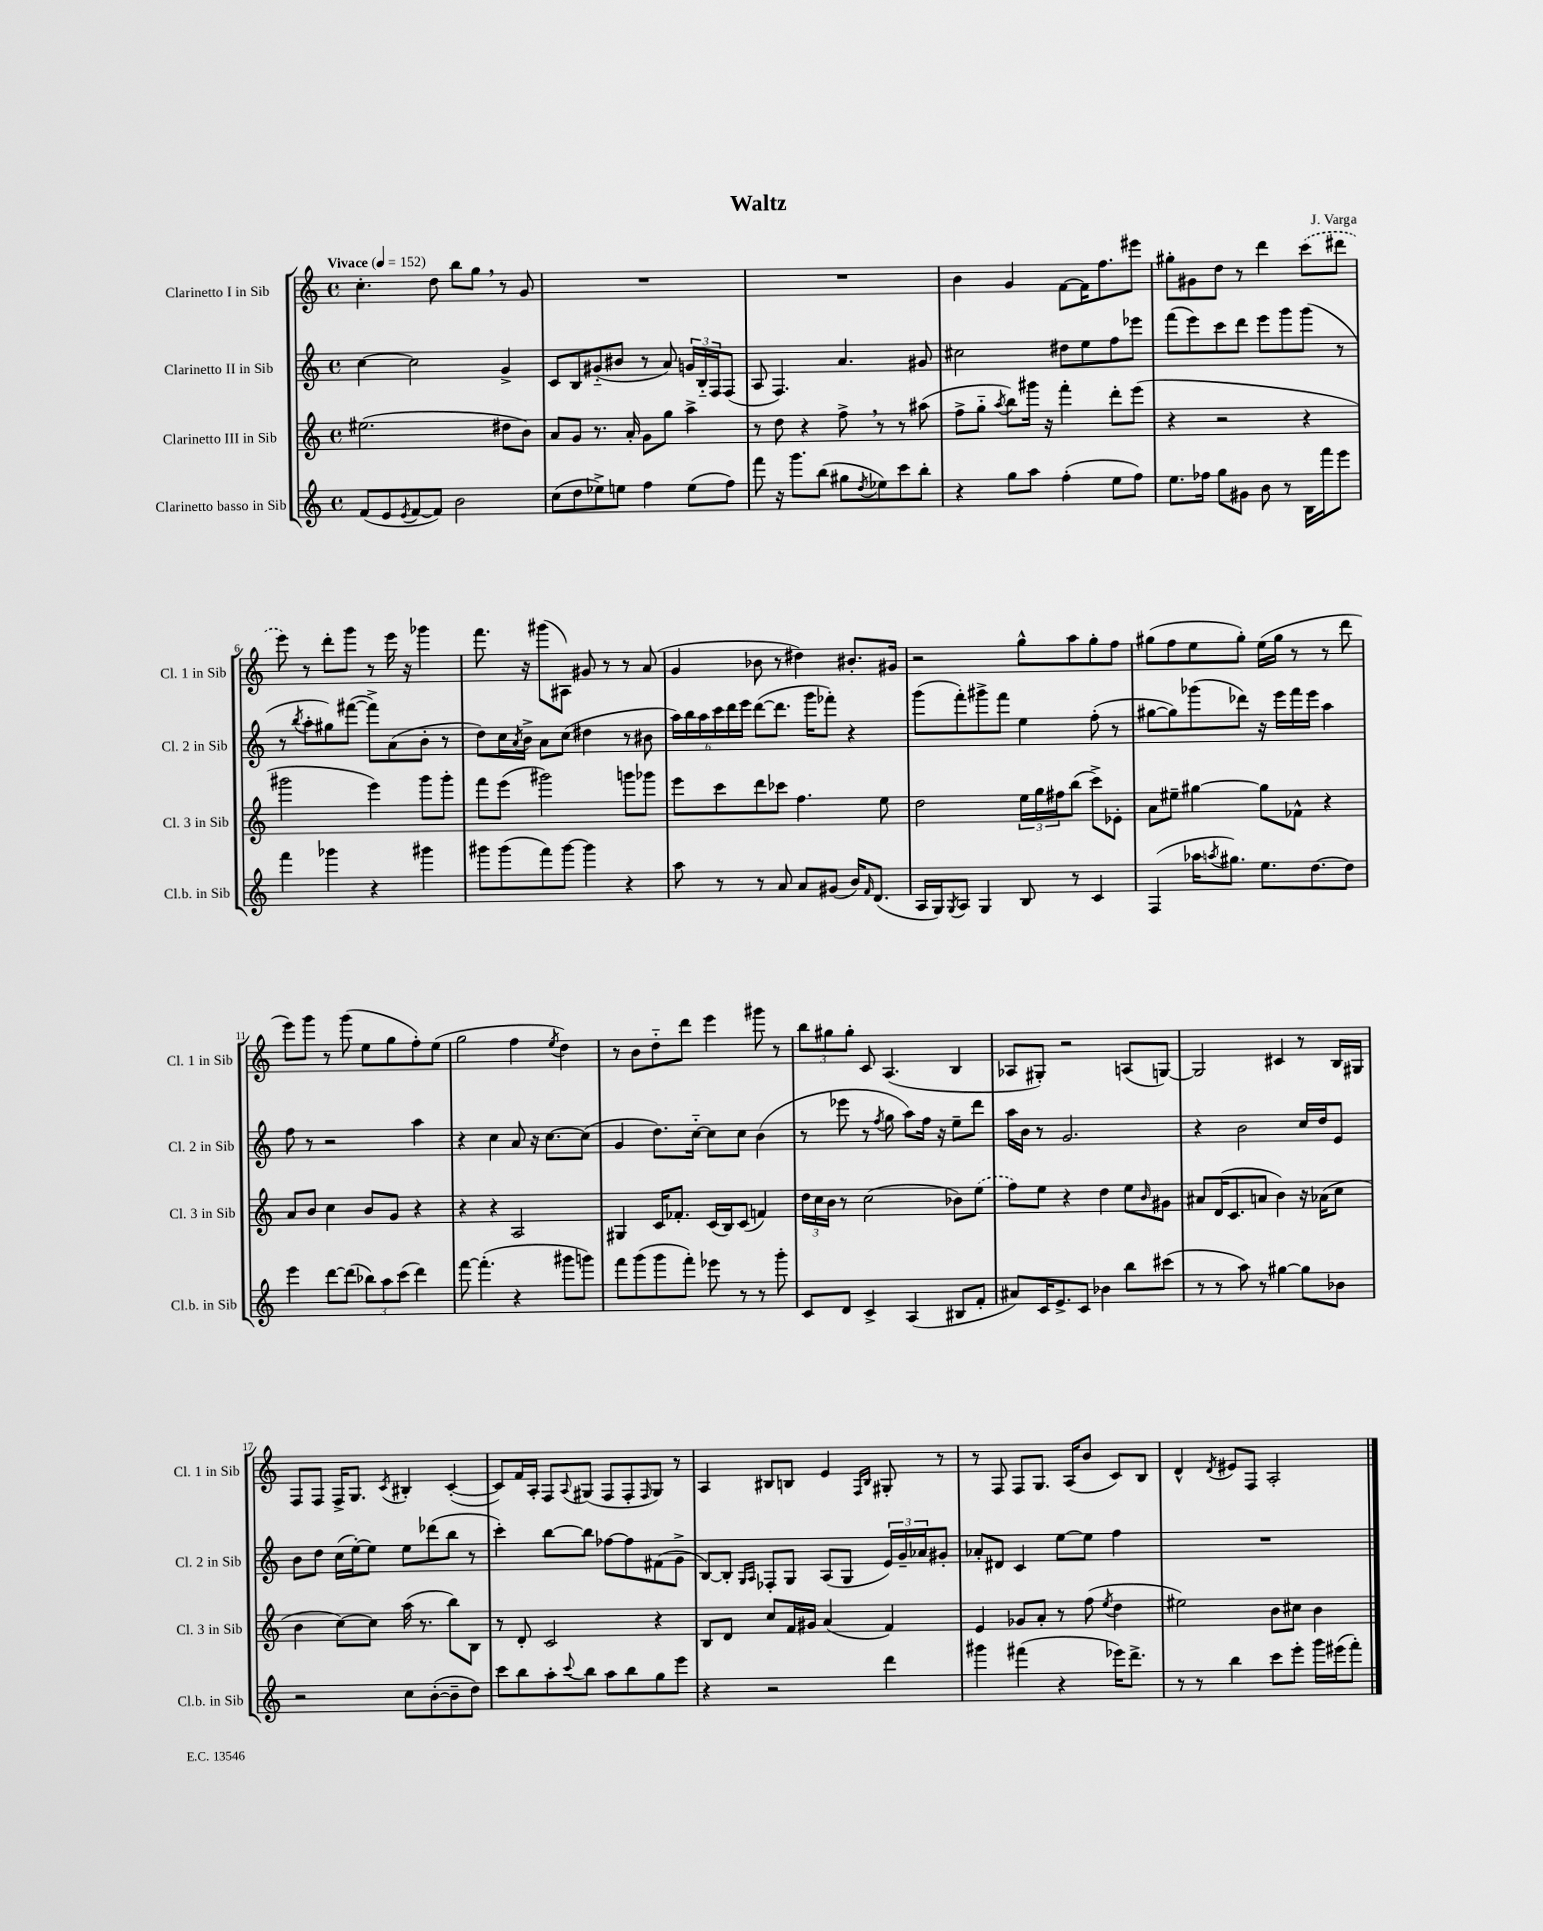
\header { title = "Waltz" composer = "J. Varga" }
<<
\new StaffGroup <<
\new Staff = "s0" \with { instrumentName = "Clarinetto I in Sib" shortInstrumentName = "Cl. 1 in Sib" } {
    \clef treble \key c \major \defaultTimeSignature \time 4/4 \tempo "Vivace" 4 = 152
    c''4.-. d''8 b''8 g''8 \breathe r8 g'8 |
    R1 |
    R1 |
    b'4 g'4 f'8~ f'16 f''8. eis'''8 |
    gis''8-. gis'8 d''8 r8 d'''4 \once \slurDashed c'''8( dis'''8 |
    e'''8) r8 d'''8-. g'''8 r8 e'''16 r16 ges'''4 |
    f'''8. r16 gis'''8( ais8) gis'8 r8 r8 a'8( |
    g'4 bes'8 r8 dis''4) bis'8.-. gis'16 |
    r2 g''8-^ a''8 g''8-. f''8 |
    gis''8( f''8 e''8 gis''8-.) e''16( gis''16 r8 r8 d'''8 |
    e'''8) g'''8 r8 g'''8( e''8 g''8 f''8-.) e''8( |
    g''2 f''4 \acciaccatura { e''8 } d''4) |
    r8 b'8 d''8-_ d'''8 e'''4 gis'''8 r8 |
    \tuplet 3/2 { b''8 gis''8 gis''8-. } c'8 a4.( b4 |
    aes8 gis8-.) r2 a8( g8~) |
    g2 cis'4 r8 b16 gis16 |
    f8 f8 f16-> g8. \acciaccatura { c'8 } bis4-. c'4~-.( |
    c'8) f'16 a16-. f8 \appoggiatura { a8 } gis8( f8 f8-. \grace { f16 } gis8) r8 |
    a4 bis8 b8 e'4 \grace { f16 b16 } gis8-. r8 |
    r8 f8 f8 g8. a16( b'8 c'8) b8 |
    d'4-^ \acciaccatura { d'8 } eis'8 f8 a2-. \bar "|." |
}
\new Staff = "s1" \with { instrumentName = "Clarinetto II in Sib" shortInstrumentName = "Cl. 2 in Sib" } {
    \clef treble \key c \major \defaultTimeSignature \time 4/4
    c''4~ c''2 g'4-> |
    c'8 b8 gis'8-_( bis'8 r8 a'8) \tuplet 3/2 { g'16 b16-_ f16 } f8( |
    a8 f4.) a'4. gis'8 |
    cis''2 dis''8 e''8 f''8 ees'''8 |
    f'''8( e'''8) c'''8 d'''8 e'''8 g'''8 g'''8( r8 |
    r8 \acciaccatura { b''8 } a''8-. gis''8) fis'''8~( fis'''8->) a'8( b'8-. r8 |
    d''8) c''16 \acciaccatura { a'8 } b'16-> a'8 c''8( dis''4 r8 bis'8 |
    \tuplet 6/4 { a''16) b''16 a''16 c'''16 d'''16 e'''16 } d'''8~( d'''8. g'''16 fes'''8-.) r4 |
    g'''8( f'''8-.) gis'''8-> f'''8 e''4 f''8-.( r8 |
    gis''8~ gis''8) ges'''8( des'''8) r16 e'''16 f'''16 e'''16 a''4 |
    f''8 r8 r2 a''4 |
    r4 c''4 a'8 r16 c''8.~ c''8( |
    g'4 d''8.) c''16~-_ c''8 c''8 b'4( |
    r8 ees'''8 r8 \acciaccatura { f''8 } g''8 a''8) f''16 r16 e''8-- d'''8 |
    a''16 b'16 r8 g'2. |
    r4 b'2 c''16 d''16 e'8 |
    b'8 d''8 c''16( e''16~-.) e''8 e''8 des'''8( b''8 r8 |
    c'''4-.) b''8~ b''8 fes''8~ fes''8 fis'8( g'8-> |
    b8~) b8-. \grace { g16 a16 } fes8-. g8 a8( g8 \tuplet 3/2 { e'16) g'16-- aes'16 } gis'8-. |
    aes'8-. dis'8 c'4 e''8~ e''8 f''4 |
    R1 \bar "|." |
}
\new Staff = "s2" \with { instrumentName = "Clarinetto III in Sib" shortInstrumentName = "Cl. 3 in Sib" } {
    \clef treble \key c \major \defaultTimeSignature \time 4/4
    eis''2.( dis''8 b'8) |
    a'8 g'8 r8. a'16-. g'8 g''8 a''4-> |
    r8 d''8 r4 f''8-> \breathe r8 r8 ais''8( |
    f''8-> g''8-_ \acciaccatura { a''8 } b''8) gis'''16 r16 f'''4-. d'''8-. e'''8( |
    r4 r2 r4 |
    gis'''2 e'''4) gis'''8 gis'''8-. |
    f'''8 e'''8( gis'''2) g'''8 ges'''8 |
    e'''8 c'''8 d'''8 ces'''8 f''4. e''8 |
    d''2 \tuplet 3/2 { e''16 g''16 fis''16 } b''8( c'''8->) ees'8-. |
    a'8 eis''8-- gis''4~ gis''8 fes'8-^ r4 |
    a'8 b'8 c''4 b'8 g'8 r4 |
    r4 r4 a2 |
    gis4 c'16 fes'8.-. c'16( b16) c'8( f'4) |
    \tuplet 3/2 { d''16 c''16 b'16 } r8 c''2( bes'8) \once \slurDashed e''8( |
    f''8) e''8 r4 d''4 e''8 \grace { b'16 } gis'8 |
    ais'8 d'16( c'8. a'8 b'4) r16 aes'16( c''8 |
    b'4 c''8~) c''8 a''16( r8. b''8) b8 |
    r8 d'8-. c'2 r4 |
    b8 d'8 c''8 f'16 gis'16 a'4( f'4) |
    e'4 ges'8 a'8-. r8 f''8( \acciaccatura { e''8 } d''4 |
    eis''2) b'8 cis''8 b'4 \bar "|." |
}
\new Staff = "s3" \with { instrumentName = "Clarinetto basso in Sib" shortInstrumentName = "Cl.b. in Sib" } {
    \clef treble \key c \major \defaultTimeSignature \time 4/4
    f'8( e'8 \acciaccatura { e'8 } f'8~ f'8) b'2 |
    c''8( d''8 ees''8->) e''8 f''4 e''8( f''8) |
    f'''8 r16 g'''8. b''8( gis''8 \acciaccatura { d''8 } ees''8) c'''8 b''8-. |
    r4 g''8 a''8 f''4-.( e''8 f''8) |
    e''8. fes''16 g''8 gis'8 b'8 r8 b16 f'''16 e'''8 |
    f'''4 ges'''4 r4 gis'''4 |
    gis'''8 gis'''8( f'''8) gis'''8~ gis'''4 r4 |
    a''8 r8 r8 a'8 a'8 gis'8( b'16) \grace { f'16 } d'8.( |
    a16 g16) \acciaccatura { g8 } a8 g4 b8 r8 c'4 |
    f4( aes''16 \acciaccatura { a''8 } gis''8.) e''8. d''8.~ d''8 |
    e'''4 d'''8~ d'''8( \tuplet 3/2 { bes''8) a''8 c'''8( } d'''4) |
    f'''8~ f'''4.-.( r4 gis'''8 g'''8) |
    f'''8 g'''8( g'''8 f'''8-.) ees'''8 r8 r8 g'''8-. |
    c'8 d'8 c'4-> a4( bis8 f'8-. |
    ais'8) c'16 e'8.-> c'8 bes'4 b''8 cis'''8( |
    r8 r8 a''8) r8 gis''4~ gis''8 bes'8 |
    r2 c''8 b'8~-.( b'8-- d''8) |
    c'''8 b''8 a''8-. \appoggiatura { c'''8 } b''8 a''8 b''8 g''8 e'''8 |
    r4 r2 d'''4 |
    gis'''4 fis'''4( r4 ees'''16) d'''8.-> |
    r8 r8 b''4 c'''8 e'''8-. g'''16 eis'''16( f'''8-.) \bar "|." |
}
>>
>>
